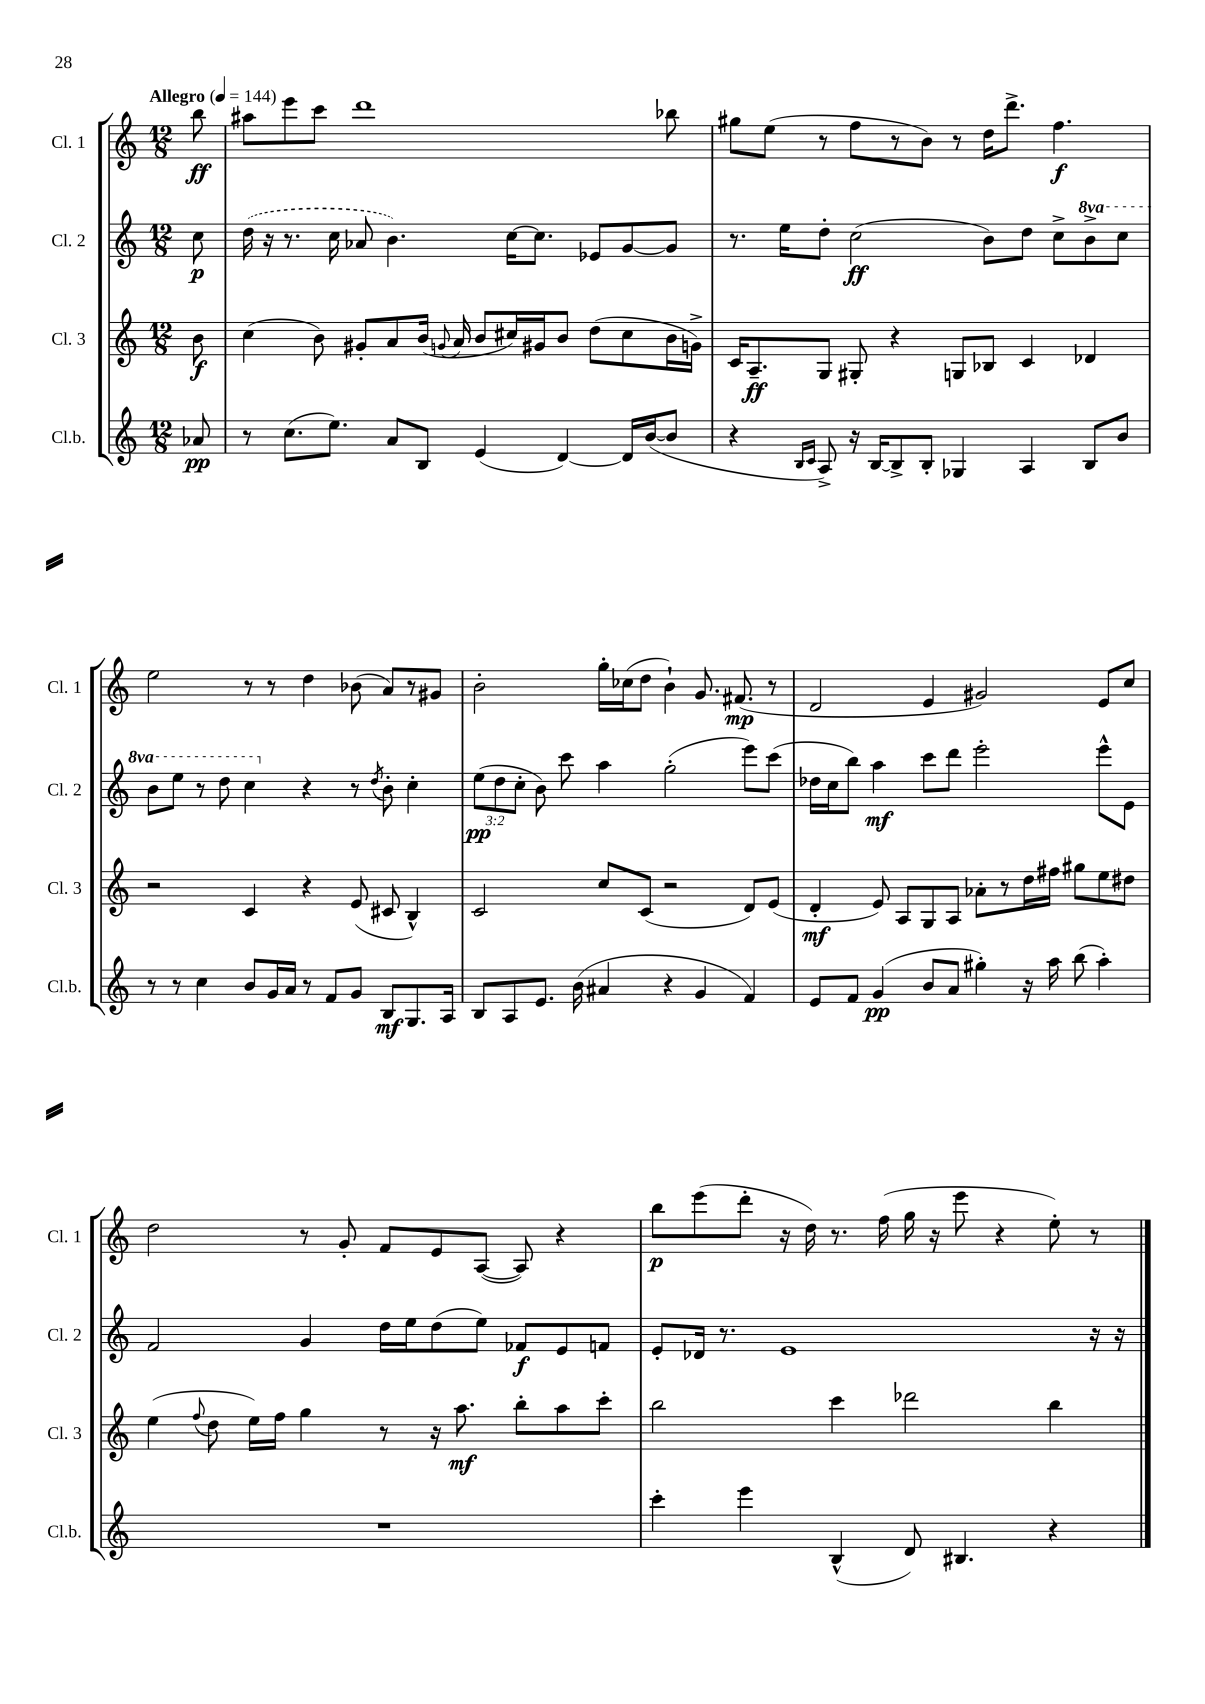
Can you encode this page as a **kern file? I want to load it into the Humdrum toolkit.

**kern	**dynam	**kern	**dynam	**kern	**dynam	**kern	**dynam
*part4	*part4	*part3	*part3	*part2	*part2	*part1	*part1
*staff4	*staff4	*staff3	*staff3	*staff2	*staff2	*staff1	*staff1
*I"Cl.b.	*	*I"Cl. 3	*	*I"Cl. 2	*	*I"Cl. 1	*
*I'Cl.b.	*	*I'Cl. 3	*	*I'Cl. 2	*	*I'Cl. 1	*
*clefG2	*	*clefG2	*	*clefG2	*	*clefG2	*
*k[]	*	*k[]	*	*k[]	*	*k[]	*
*M12/8	*	*M12/8	*	*M12/8	*	*M12/8	*
*MM144	*	*MM144	*	*MM144	*	*MM144	*
=	=	=	=	=	=	=	=
!	!	!	!	!	!	!LO:TX:a:B:t=Allegro	!
8a-X/	pp	8b\	f	8cc\	p	8bb\	ff
=1	=1	=1	=1	=1	=1	=1	=1
8r	.	(4cc\	.	(16dd\	.	8aa#X\L	.
.	.	.	.	16r	.	.	.
(8.cc\L	.	.	.	8.r	.	8eee\	.
.	.	8b\)	.	.	.	8ccc\J	.
8.ee\J)	.	.	.	16cc\	.	.	.
.	.	8g#X'/L	.	8a-X/	.	1ddd	.
8a/L	.	8a/	.	4.b\)	.	.	.
8B/J	.	(16b/Jk	.	.	.	.	.
.	.	8qqgn/	.	.	.	.	.
.	.	16a/	.	.	.	.	.
(4e/	.	8b/L	.	.	.	.	.
.	.	16cc#X/L)	.	[16cc\KL	.	.	.
.	.	16g#X/J	.	8.cc\J]	.	.	.
[4d/)	.	8b/J	.	.	.	.	.
.	.	(8dd\L	.	8e-X/L	.	.	.
16d/LL]	.	8cc#\	.	[8g/	.	.	.
([16b/J	.	.	.	.	.	.	.
8b/J]	.	16b\L	.	8g/J]	.	8bb-X\	.
.	.	16gn^\JJ)	.	.	.	.	.
=2	=2	=2	=2	=2	=2	=2	=2
4r	.	16c/KL	.	8.r	.	8gg#X\L	.
.	.	8.A~/	ff	.	.	.	.
.	.	.	.	.	.	(8ee\J	.
.	.	.	.	16ee\KL	.	.	.
16qqB/LL	.	.	.	.	.	.	.
16qqc/JJ	.	.	.	.	.	.	.
8A^/)	.	8G/J	.	8dd'\J	.	8r	.
16r	.	8G#X'/	.	(2cc\	ff	8ff\L	.
[16B/KL	.	.	.	.	.	.	.
8B^/]	.	4r	.	.	.	8r	.
8B'/J	.	.	.	.	.	8b\J)	.
4G-X/	.	8Gn/L	.	.	.	8r	.
.	.	8B-X/J	.	8b\L)	.	16dd\KL	.
.	.	.	.	.	.	8.ddd^\J	.
4A/	.	4c/	.	8dd\J	.	.	.
.	.	.	.	8cc^\L	.	4.ff\	f
*	*	*	*	*8va	*	*	*
8B/L	.	4d-X/	.	8bb^\	.	.	.
8b/J	.	.	.	8ccc\J	.	.	.
!!LO:LB:g=z
=3	=3	=3	=3	=3	=3	=3	=3
8r	.	2r	.	8bb\L	.	2ee\	.
8r	.	.	.	8eee\J	.	.	.
4cc\	.	.	.	8r	.	.	.
.	.	.	.	8ddd\	.	.	.
8b/L	.	4c/	.	4ccc\	.	8r	.
16g/L	.	.	.	.	.	8r	.
16a/JJ	.	.	.	.	.	.	.
*	*	*	*	*X8va	*	*	*
8r	.	4r	.	4r	.	4dd\	.
8f/L	.	.	.	.	.	.	.
8g/J	.	(8e/	.	8r	.	(8b-X\	.
.	.	.	.	8qdd/	.	.	.
8B/L	mf	8c#X/	.	8b'\	.	8a/L)	.
8.G/	.	4B^^/)	.	4cc'\	.	8r	.
.	.	.	.	.	.	8g#X/J	.
16A/Jk	.	.	.	.	.	.	.
=4	=4	=4	=4	=4	=4	=4	=4
8B/L	.	2c/	.	(12ee\L	pp	2b'\	.
.	.	.	.	12dd\	.	.	.
8A/	.	.	.	.	.	.	.
.	.	.	.	12cc'\J	.	.	.
8.e/J	.	.	.	8b\)	.	.	.
.	.	.	.	8ccc\	.	.	.
(16b\	.	.	.	.	.	.	.
4a#X/	.	8cc/L	.	4aa\	.	16gg'\LL	.
.	.	.	.	.	.	(16cc-X\J	.
.	.	(8c/J	.	.	.	8dd\J	.
4r	.	2r	.	(2gg'\	.	4b`\)	.
4g/	.	.	.	.	.	8.g/	.
.	.	.	.	.	.	(8.f#X/	mp
4f/)	.	8d/L)	.	8eee\L)	.	.	.
.	.	(8e/J	.	(8ccc\J	.	8r	.
=5	=5	=5	=5	=5	=5	=5	=5
8e/L	.	4d'/	mf	16dd-X\LL	.	2d/	.
.	.	.	.	16cc\J	.	.	.
8f/J	.	.	.	8bb\J)	.	.	.
(4g/	pp	8e/)	.	4aa\	mf	.	.
.	.	8A/L	.	.	.	.	.
8b/L	.	8G/	.	8ccc\L	.	4e/	.
8a/J	.	8A/J	.	8ddd\J	.	.	.
4gg#X'\)	.	8a-X'\L	.	2eee'\	.	2g#X/)	.
.	.	8r	.	.	.	.	.
16r	.	16dd\L	.	.	.	.	.
16aa\	.	16ff#X\JJ	.	.	.	.	.
(8bb\	.	8gg#X\L	.	.	.	.	.
4aa'\)	.	8ee\	.	8eee^^\L	.	8e/L	.
.	.	8dd#X\J	.	8e\J	.	8cc/J	.
!!LO:LB:g=z
=6	=6	=6	=6	=6	=6	=6	=6
1.r	.	(4ee\	.	2f/	.	2dd\	.
.	.	8qqff/	.	.	.	.	.
.	.	8dd\	.	.	.	.	.
.	.	16ee\LL)	.	.	.	.	.
.	.	16ff\JJ	.	.	.	.	.
.	.	4gg\	.	4g/	.	8r	.
.	.	.	.	.	.	8g'/	.
.	.	8r	.	16dd\LL	.	8f/L	.
.	.	.	.	16ee\J	.	.	.
.	.	16r	.	(8dd\	.	8e/	.
.	.	8.aa\	mf	.	.	.	.
.	.	.	.	8ee\J)	.	([8A/J	.
.	.	8bb'\L	.	8f-X/L	f	8A/])	.
.	.	8aa\	.	8e/	.	4r	.
.	.	8ccc'\J	.	8fn/J	.	.	.
=7	=7	=7	=7	=7	=7	=7	=7
4ccc'\	.	2bb\	.	8e'/L	.	8bb\L	p
.	.	.	.	16d-X/Jk	.	(8eee\	.
.	.	.	.	8.r	.	.	.
4eee\	.	.	.	.	.	8ddd'\J	.
.	.	.	.	1e	.	16r	.
.	.	.	.	.	.	16dd\)	.
(4B^^/	.	4ccc\	.	.	.	8.r	.
.	.	.	.	.	.	(16ff\	.
8d/)	.	2ddd-X\	.	.	.	16gg\	.
.	.	.	.	.	.	16r	.
4.B#X/	.	.	.	.	.	8eee\	.
.	.	.	.	.	.	4r	.
4r	.	4bb\	.	.	.	8ee'\)	.
.	.	.	.	16r	.	8r	.
.	.	.	.	16r	.	.	.
==	==	==	==	==	==	==	==
*-	*-	*-	*-	*-	*-	*-	*-
